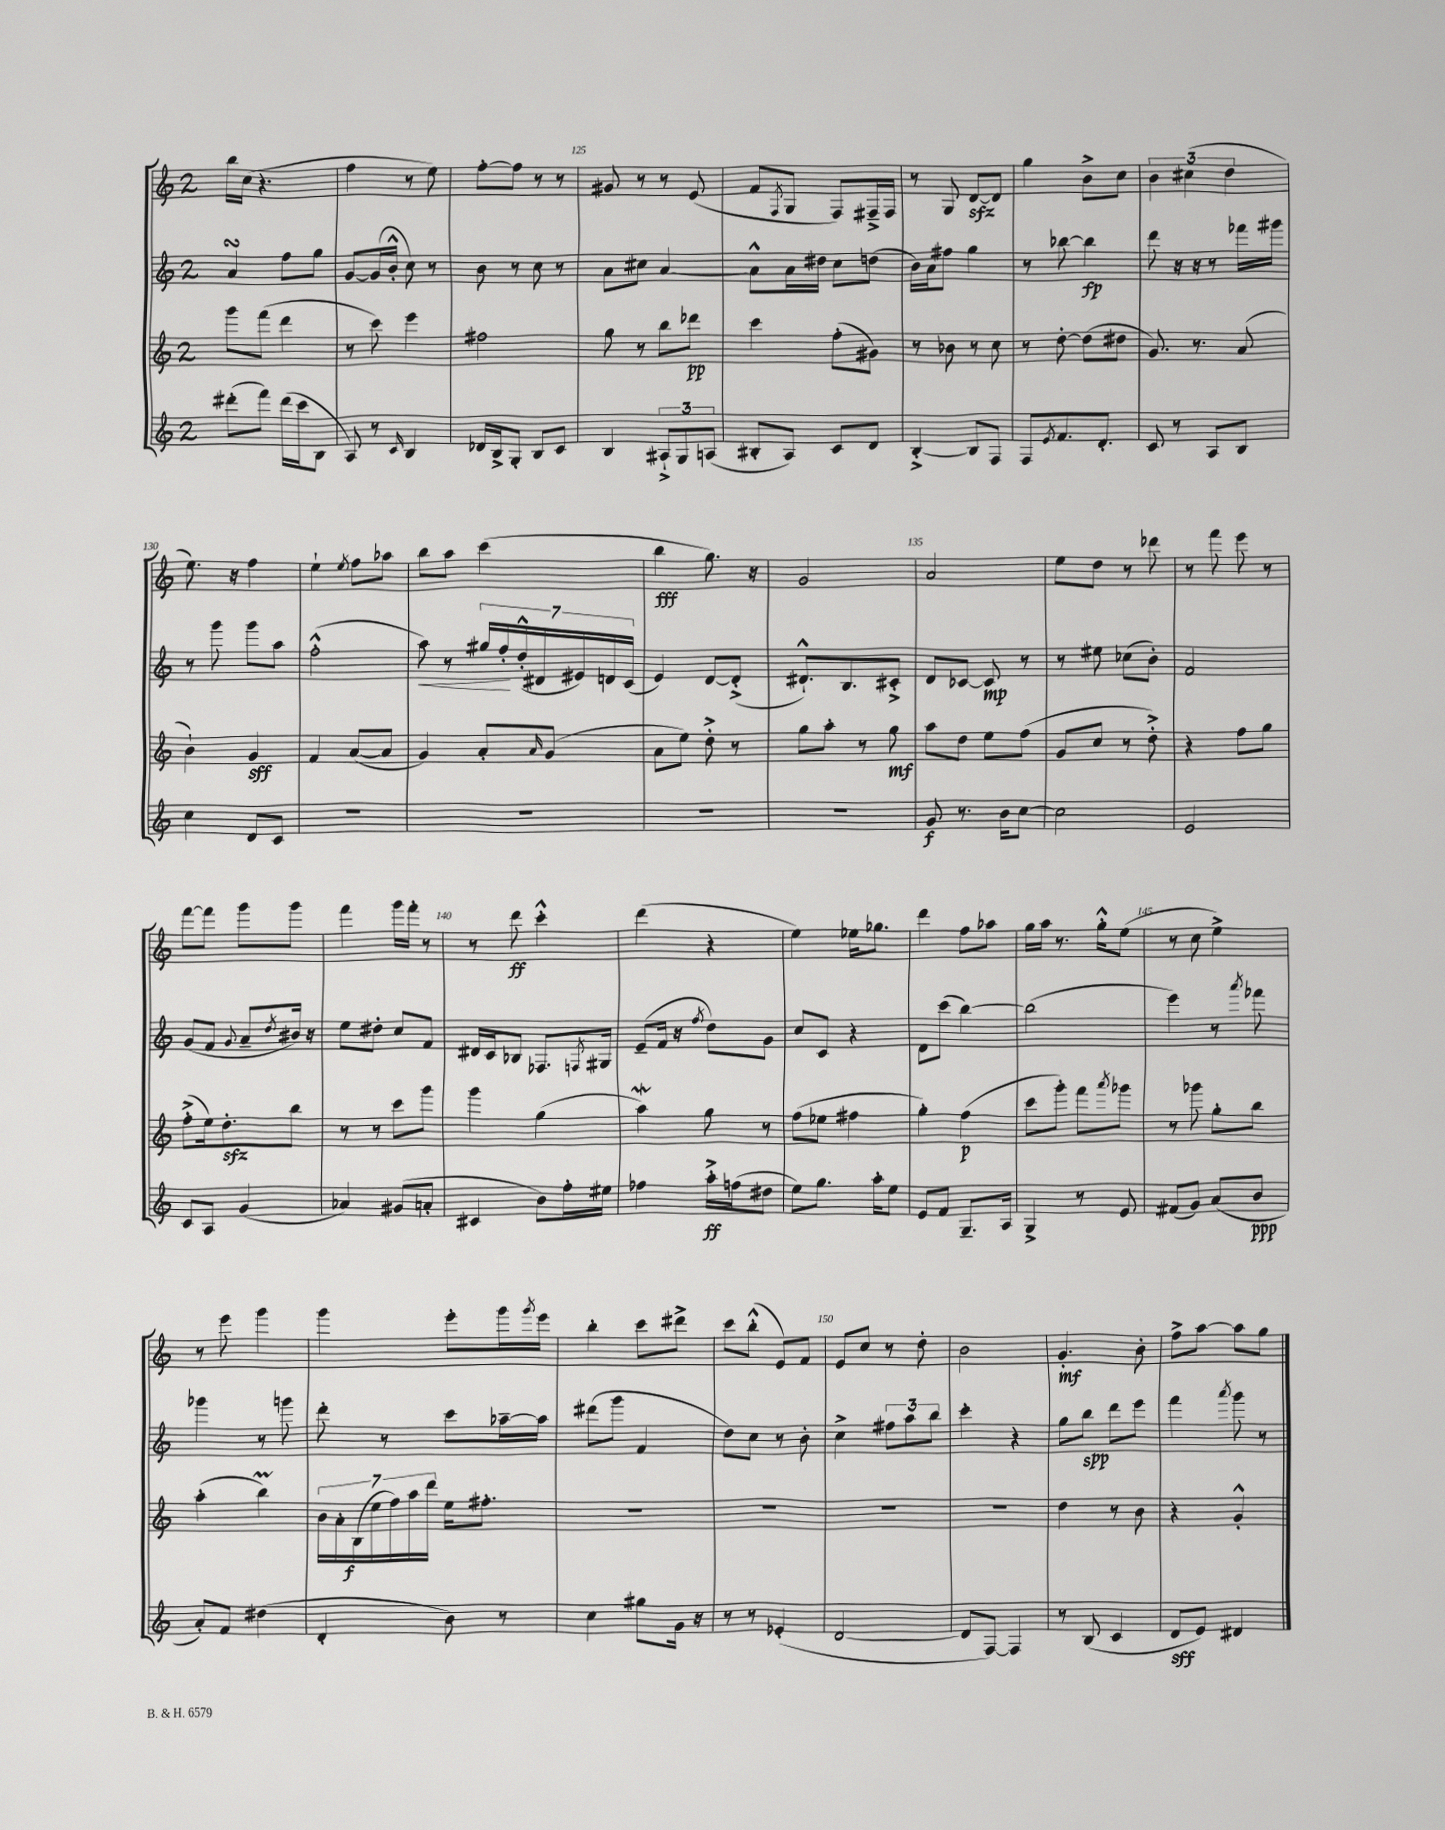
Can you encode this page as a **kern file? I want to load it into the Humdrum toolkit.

**kern	**kern	**kern	**kern
*staff4	*staff3	*staff2	*staff1
*clefG2	*clefG2	*clefG2	*clefG2
*k[]	*k[]	*k[]	*k[]
*M2/4	*M2/4	*M2/4	*M2/4
(8ddd#'	8ggg	4a	16bb
.	.	.	(16cc
8fff)	(8fff	.	4.r
(16ddd#	4ddd	8ff	.
16ccc	.	.	.
8B	.	8gg	.
=	=	=	=
8A)	8r	[8g	4ff
8r	8ccc)	(16g]	.
.	.	16b'^^	.
16qqc	.	.	.
4B	4eee	8cc)	8r
.	.	8r	8ee)
=	=	=	=
16d-	2ff#	8b	[8ff'
16B^	.	.	.
8G'	.	8r	8ff]
8B	.	8cc	8r
8c	.	8r	8r
=	=	=	=
4B	8gg	8a	8g#
.	8r	8cc#	8r
12A#`^	8bb	[4a	8r
12G	.	.	.
.	8ddd-	.	(8e
(12A	.	.	.
=	=	=	=
8B#'	4ccc	8a^^]	8f
.	.	.	8qF
8A)	.	16a	8G
.	.	16dd#	.
8c	(8ff'	8cc	8F)
8d	8g#)	(8dd	16F#~^
.	.	.	16F#
=	=	=	=
[4B'^	8r	16b)	8r
.	.	16a	.
.	8b-	8ff#	8G
8B]	8r	4gg	[8d
8F	8cc	.	8d]
=	=	=	=
8F	8r	8r	4gg
8qe	.	.	.
8.f	[8dd'	[8bb-	.
.	(8dd]	4bb-]	8b^
8.d'	.	.	.
.	8dd#	.	8cc
=	=	=	=
8c	8.g)	8ddd	6b
8r	.	16r	.
.	.	.	(6cc#
.	8.r	16r	.
8A	.	8r	.
.	.	.	6dd
8B	(8a	16fff-	.
.	.	16ggg#	.
=	=	=	=
4cc	4b`)	8r	8.ee)
.	.	8ggg	.
.	.	.	16r
8d	4g	8ggg	4ff
8c	.	8aa	.
=	=	=	=
2r	4f	(2ff'^^	4ee`
.	.	.	8qee
.	([8a	.	8ff
.	8a]	.	8aa-
=	=	=	=
2r	4g)	8aa)	8bb
.	.	8r	8aa
.	8a'	28gg#	(4ccc
.	.	28ff'	.
.	.	(28dd'^^	.
.	.	28d#	.
.	16qqa	.	.
.	(8g	.	.
.	.	28e#)	.
.	.	28d	.
.	.	(28c	.
=	=	=	=
2r	8a	4e)	4bb
.	8ee)	.	.
.	8dd'^	[8d	8.gg)
.	8r	(8d'^]	.
.	.	.	16r
=	=	=	=
2r	8gg	8.d#`^^)	2g
.	8aa'	.	.
.	.	8.B	.
.	8r	.	.
.	8gg	8c#'^	.
=	=	=	=
8g	8aa	8d	2a
8.r	8dd	[8c-	.
.	8ee	8c-]	.
16b	.	.	.
[8cc	(8ff	8r	.
=	=	=	=
2cc]	8g	8r	8ee
.	8cc	8ee#	8dd
.	8r	(8cc-	8r
.	8dd'^)	8b')	8ddd-
=	=	=	=
2e	4r	2f	8r
.	.	.	8fff
.	8ff	.	8eee
.	8gg	.	8r
=	=	=	=
8c	(8ff'^	(8g	[8fff
8A	16ee)	8f	8fff]
.	8.dd'	.	.
.	.	8qqg	.
(4g	.	8a~	8ggg
.	.	8qdd	.
.	8bb	16b#)	8ggg
.	.	16r	.
=	=	=	=
4a-)	8r	8ee	4fff
.	8r	8dd#'	.
(8g#	8ccc	8cc	16ggg
.	.	.	16fff'
8a'	8ggg	8f	8r
=	=	=	=
4c#	4ggg	16d#	8r
.	.	16c	.
.	.	8B-	8ddd
8b)	(4gg	8.F-	4ccc'^^
16ff'	.	.	.
.	.	8qF	.
16ee#	.	16G#	.
=	=	=	=
4ff-	4aa)	(8e~	(4ddd
.	.	16f	.
.	.	16r	.
.	.	8qff	.
16aa'^	8gg	8dd)	4r
(16ff	.	.	.
8dd#	8r	8g	.
=	=	=	=
8ee)	(8ff	8cc	4ee)
8.gg	8ee-	8c	.
.	4ff#	4r	16ee-
16aa'	.	.	8.gg-
8ee	.	.	.
=	=	=	=
8e	4gg')	8d	4ddd
8f	.	(8ccc	.
8.G~	(4ff	[4bb)	8ff
.	.	.	8aa-
16A	.	.	.
=	=	=	=
4G^	8ccc	(2bb]	16gg
.	.	.	16aa
.	8ggg')	.	8.r
8r	8fff	.	.
.	.	.	16gg'^^
.	8qaaa	.	.
8e	8ggg-	.	(8ee
=	=	=	=
(8f#	8r	4eee)	8r
8g)	8ggg-	.	8cc
(8a	8gg'	8r	4ee^)
.	.	8qaaa	.
8b	8bb	8fff-	.
=	=	=	=
8a')	(4aa'	4ggg-	8r
8f	.	.	8eee
(4dd#	4bb)	8r	4ggg
.	.	8ggg	.
=	=	=	=
4d'	28b	8ddd'	4ggg
.	28a'	.	.
.	(28B	.	.
.	28ee	.	.
.	.	8r	.
.	28ff)	.	.
.	28aa	.	.
.	28ddd	.	.
8b)	16ee	8ccc	8eee'
.	8.ff#'	.	.
8r	.	[16aa-~	16ggg
.	.	.	8qggg
.	.	16aa-]	16eee
=	=	=	=
4cc	2r	(8ddd#	4bb'
.	.	8ggg	.
8gg#	.	4f	8ccc
16g	.	.	8ddd#^
16r	.	.	.
=	=	=	=
8r	2r	8dd)	8ccc
8r	.	8cc	(8bb'^^
(4e-'	.	8r	8e)
.	.	8b'	8f
=	=	=	=
[2d	2r	4cc^	8e
.	.	.	8cc
.	.	12ff#	8r
.	.	12aa	.
.	.	.	8dd'
.	.	12bb	.
=	=	=	=
8d]	2r	4ccc'	2b
[8F)	.	.	.
4F]	.	4r	.
=	=	=	=
8r	4dd	8gg	4.g'
(8B	.	8bb	.
4c	8r	8ddd	.
.	8b	8eee	8b'
=	=	=	=
8d	4r	4fff	8ff^
8e)	.	.	[8aa
.	.	8qaaa	.
4d#	4g'^^	8ggg	8aa]
.	.	8r	8gg
==	==	==	==
*-	*-	*-	*-
